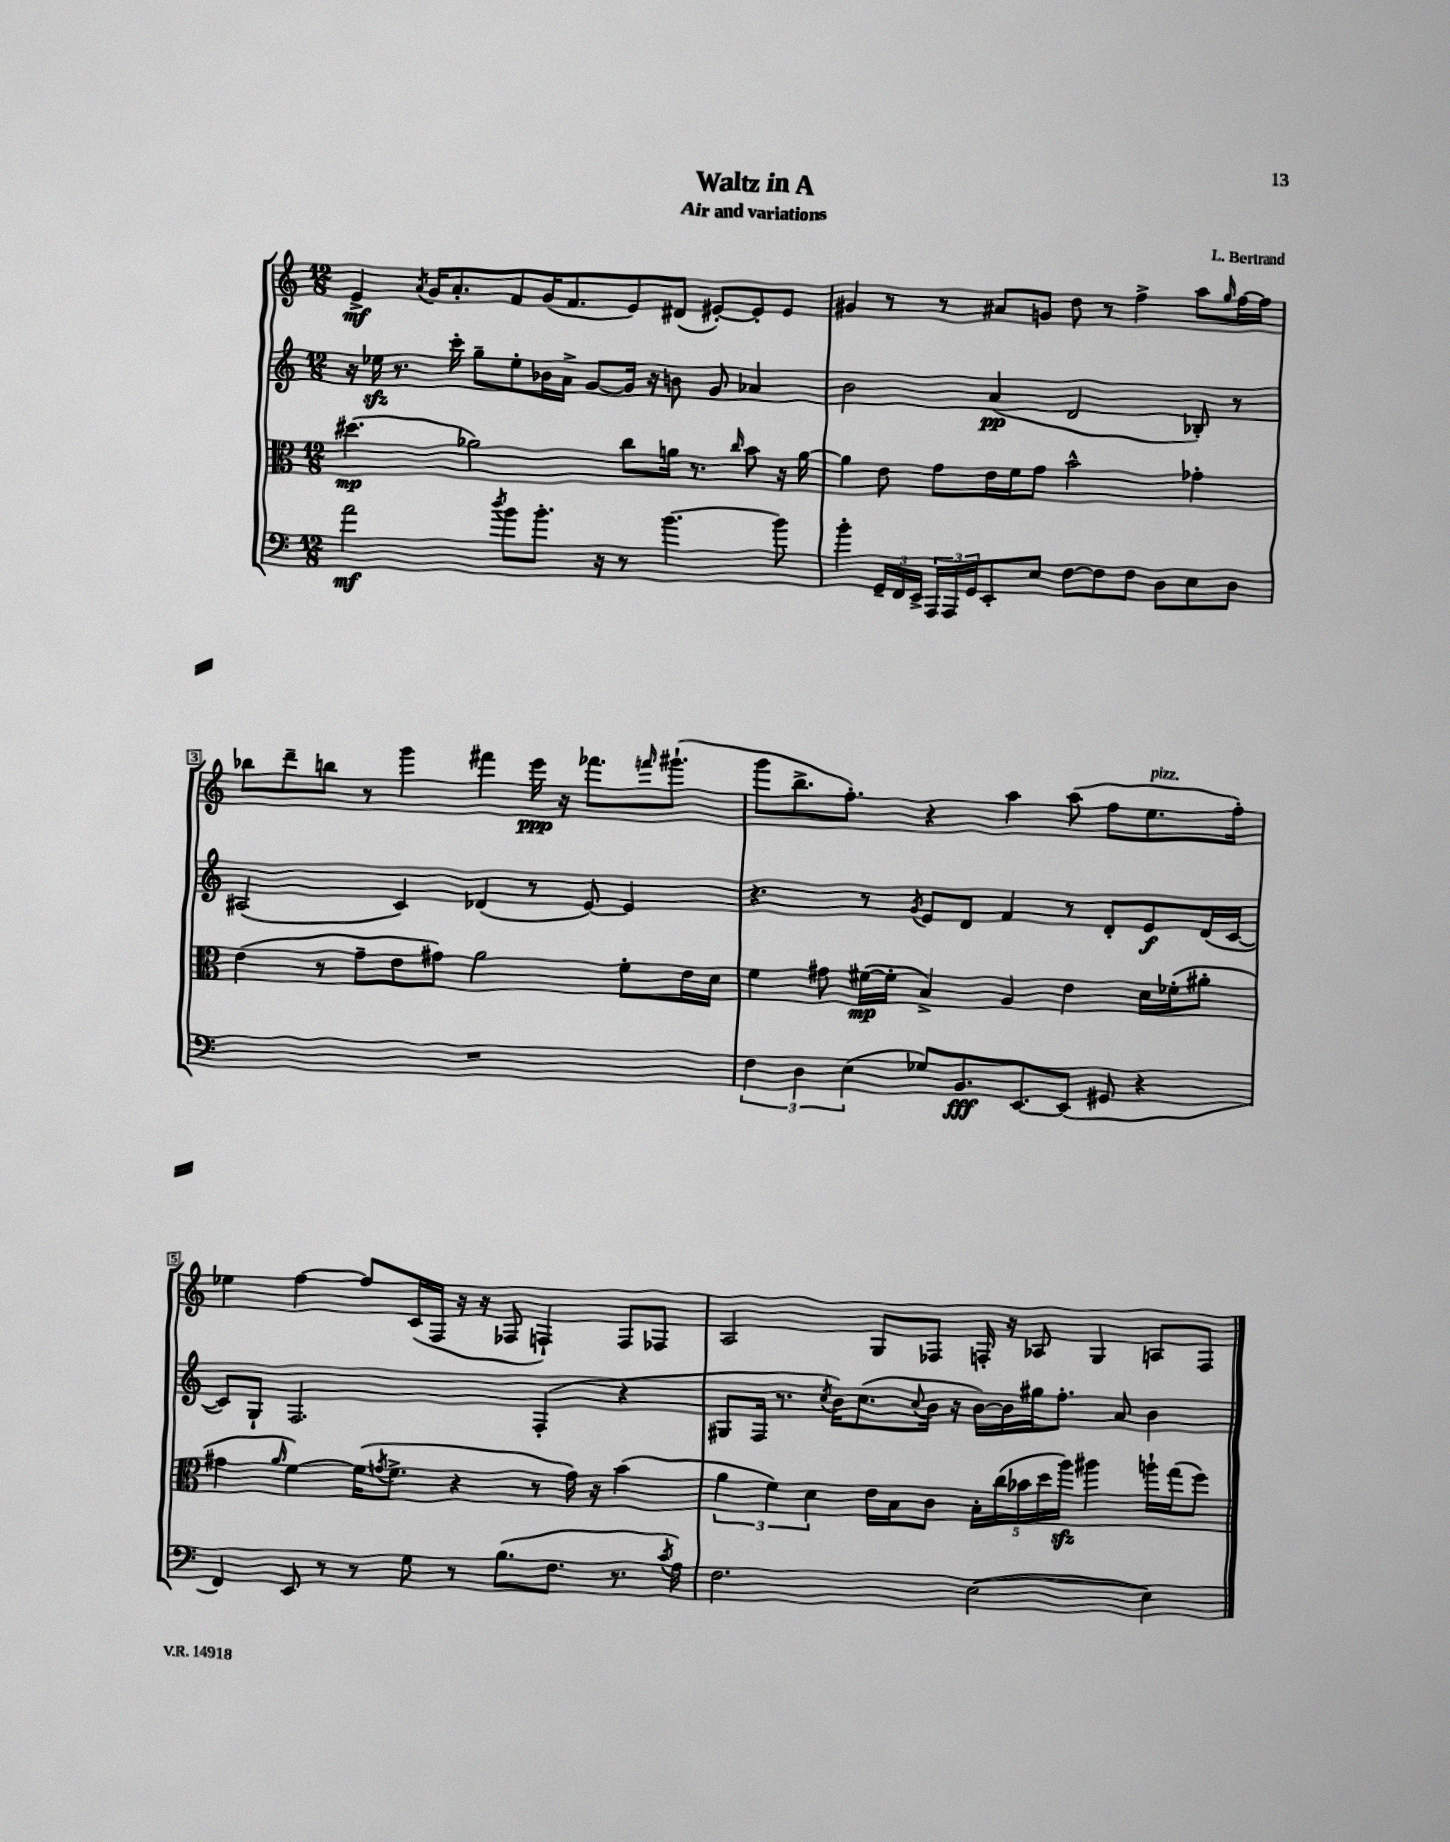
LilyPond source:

\header { title = "Waltz in A" composer = "L. Bertrand" subtitle = "Air and variations" }
<<
\new StaffGroup <<
\new Staff = "s0" {
    \clef treble \key c \major \numericTimeSignature \time 12/8
    e'4->\mf \acciaccatura { a'8 } g'16 a'8.-. f'8 g'16( f'8. e'8) dis'8( eis'8~-.) eis'8-. eis'8 |
    gis'4 r8 r8 ais'8 g'8 d''8 r8 f''4-> a''8 \grace { g''16 } f''16~ f''16 |
    bes''8 d'''8-- b''8 r8 g'''4 fis'''4 e'''16\ppp r16 fes'''8. \grace { f'''16 } gis'''8.-!( |
    g'''8 b''8.-> f''8.-.) r4 a''4 a''8( f''8 e''8.^\markup { \italic "pizz." } f''16-.) |
    ees''4 f''4~ f''8 c'16( f16 r16 r16 fes8 f4-!) f8 fes8 |
    a2 g8 fes8 f16-. r16 aes8 g4 a8 f8 \bar "|." |
}
\new Staff = "s1" {
    \clef treble \key c \major \numericTimeSignature \time 12/8
    r16 ees''16\sfz r8. c'''16-. g''8-- ees''8-. bes'16 a'16-> g'8~ g'16 r16 b'8 g'8 aes'4 |
    b'2 a'4\pp( d'2 bes8-.) r8 |
    ais2( c'4) des'4( r8 e'8~) e'4 |
    r4. r8 \acciaccatura { g'8 } e'8 d'8 f'4 r8 d'8-. e'8\f d'16( c'16~ |
    c'8) g8-! f2. f4-.( r4 |
    gis8 f16 r8. \acciaccatura { c''8 } b'16) c''8.( \appoggiatura { c''8 } b'16 r16 b'16~) b'16 gis''16 f''8.-. a'8 b'4 \bar "|." |
}
\new Staff = "s2" {
    \clef alto \key c \major \numericTimeSignature \time 12/8
    dis''4.\mp( aes'2) c''8 a'16 r8. \grace { c''16 } b'8 r16 a'16~ |
    a'4 e'8 g'8 e'16 f'16 g'8 b'2-^ ges'4-. |
    e'4( r8 g'8-- e'8 gis'8) a'2 f'8-. e'16 d'16 |
    f'4 gis'8 fis'16~\mp( fis'16-. b4->) a4 e'4 d'16 fes'16-.( ais'8-. |
    gis'4 \grace { a'16 } f'4~) f'16( \acciaccatura { g'8 } f'8.-> r4 r8 g'16) r16 b'4( |
    \tuplet 3/2 { a'4 f'4) d'4 } e'16 b16 c'8 \tuplet 5/4 { b16-. c''16( bes'16 d''16 a''16\sfz) } ais''4 a''16-! g''16( f''8) \bar "|." |
}
\new Staff = "s3" {
    \clef bass \key c \major \numericTimeSignature \time 12/8
    a'2\mf \acciaccatura { d''8 } b'8 b'8.-. r16 r8 b'4.~ b'8 |
    b'4-. \tuplet 3/2 { g,16-- f,16 e,16-> } \tuplet 3/2 { a,,16 a,,16 g,16 } e,8-. e8 f8~ f8 f8 d8 e8 d8 |
    R1. |
    \tuplet 3/2 { f4 d4 e4( } ges8) b,8.\fff e,8.~ e,8( gis,8 r4 |
    f,4) e,8 r8 r8 g8 r8 b8.( f8. r8. \acciaccatura { c'8 } a16) |
    f2. e2~( e4) \bar "|." |
}
>>
>>
\layout { \context { \Score \override BarNumber.stencil = #(make-stencil-boxer 0.1 0.3 ly:text-interface::print) } }
